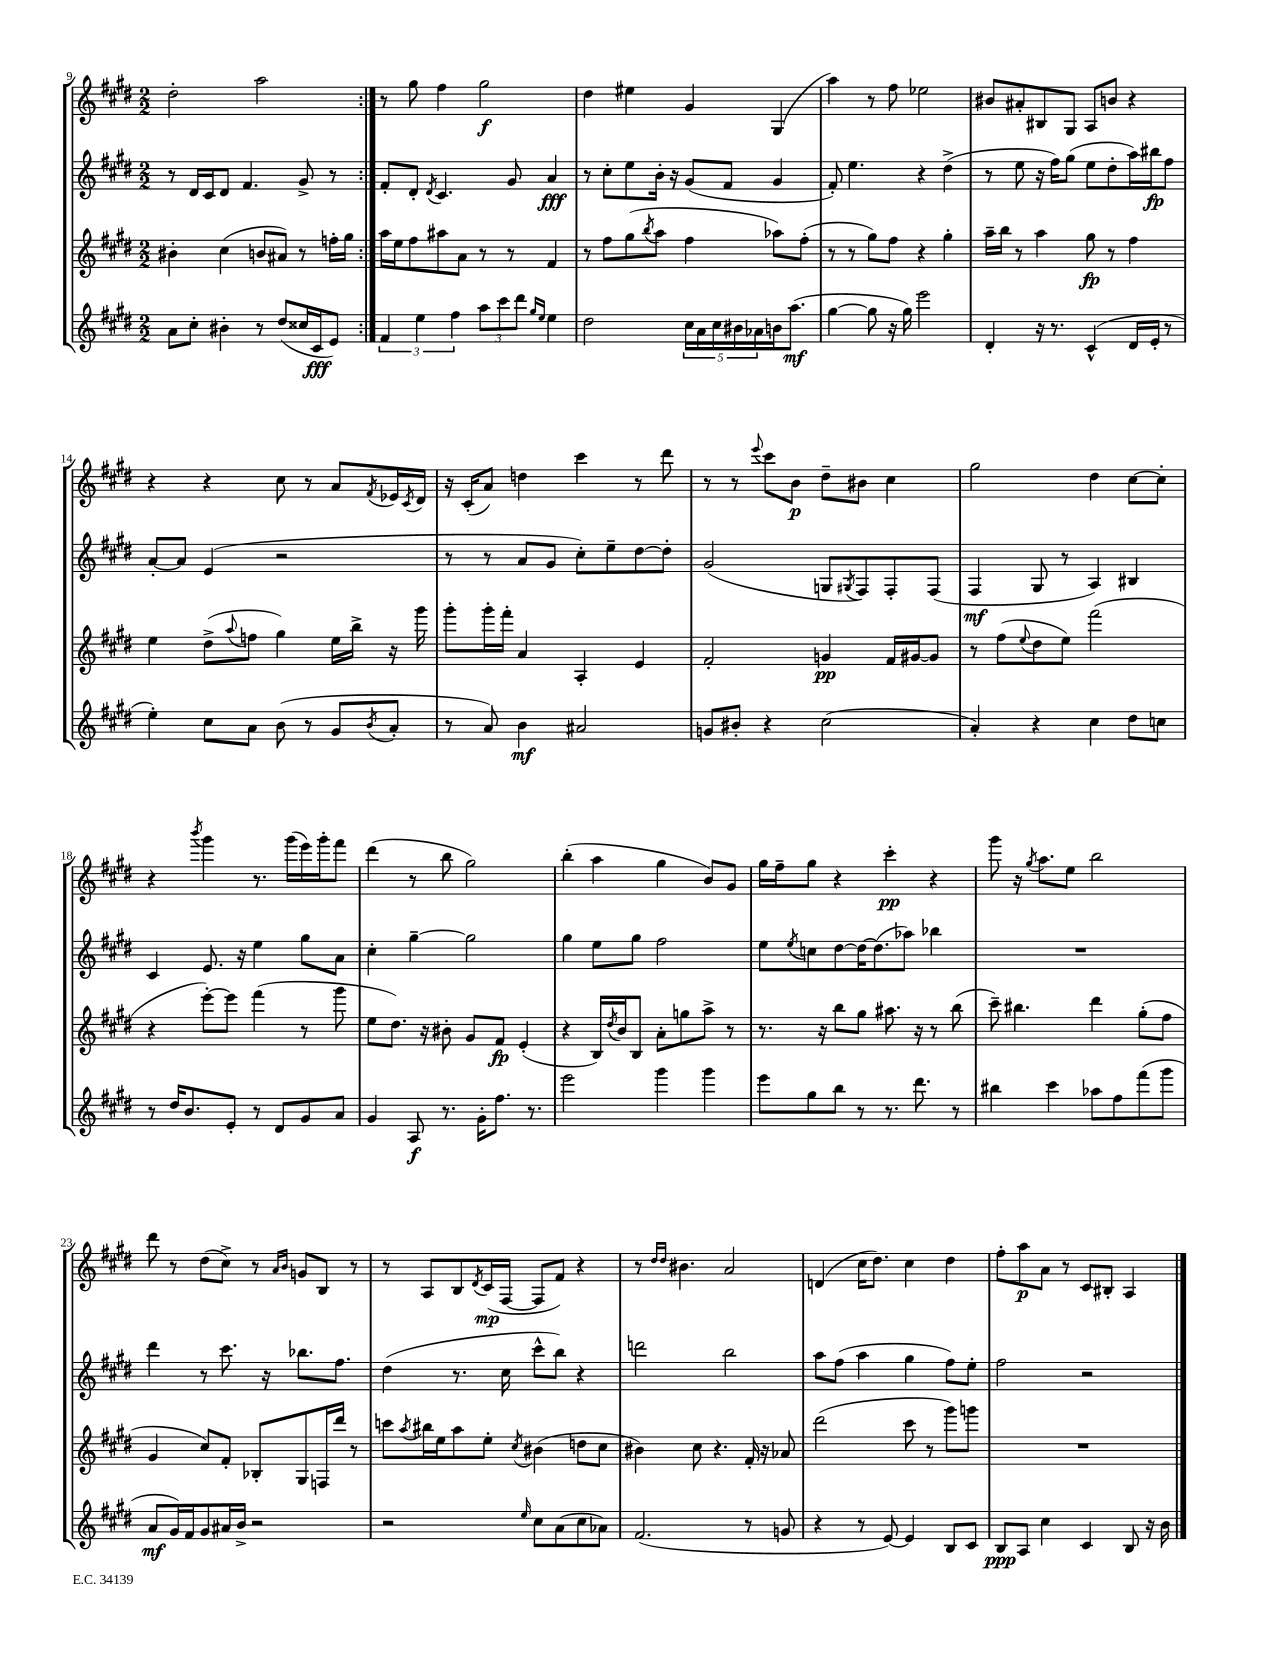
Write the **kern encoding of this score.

**kern	**dynam	**kern	**dynam	**kern	**dynam	**kern	**dynam
*part4	*part4	*part3	*part3	*part2	*part2	*part1	*part1
*staff4	*staff4	*staff3	*staff3	*staff2	*staff2	*staff1	*staff1
*clefG2	*	*clefG2	*	*clefG2	*	*clefG2	*
*k[f#c#g#d#]	*	*k[f#c#g#d#]	*	*k[f#c#g#d#]	*	*k[f#c#g#d#]	*
*M2/2	*	*M2/2	*	*M2/2	*	*M2/2	*
=9	=9	=9	=9	=9	=9	=9	=9
8a\L	.	4b#X'\	.	8r	.	2dd#'\	.
8cc#'\J	.	.	.	16d#/LL	.	.	.
.	.	.	.	16c#/J	.	.	.
4b#X'\	.	(4cc#\	.	8d#/J	.	.	.
.	.	.	.	4.f#/	.	.	.
8r	.	8bn/L	.	.	.	2aa\	.
(8dd#/L	.	8a#X/J)	.	.	.	.	.
16cc##X/L	.	8r	.	8g#^/	.	.	.
16c#/J	fff	.	.	.	.	.	.
8e/J)	.	16ffn'\LL	.	8r	.	.	.
.	.	16gg#\JJ	.	.	.	.	.
=10:|!	=10:|!	=10:|!	=10:|!	=10:|!	=10:|!	=10:|!	=10:|!
6f#/	.	16aa\LL	.	8f#'/L	.	8r	.
.	.	16ee\J	.	.	.	.	.
.	.	8ff#\	.	8d#'/J	.	8gg#\	.
6ee\	.	.	.	.	.	.	.
.	.	.	.	8qd#/	.	.	.
.	.	8aa#X\	.	4.c#/	.	4ff#\	.
6ff#\	.	.	.	.	.	.	.
.	.	8a\J	.	.	.	.	.
12aa\L	.	8r	.	.	.	2gg#\	f
12ccc#\	.	.	.	.	.	.	.
.	.	8r	.	8g#/	.	.	.
12ddd#\J	.	.	.	.	.	.	.
16qqgg#/LL	.	.	.	.	.	.	.
16qqee/JJ	.	.	.	.	.	.	.
4ee\	.	4f#/	.	4a/	fff	.	.
=11	=11	=11	=11	=11	=11	=11	=11
2dd#\	.	8r	.	8r	.	4dd#\	.
.	.	8ff#\L	.	8cc#'\L	.	.	.
.	.	(8gg#\	.	8ee\	.	4ee#X\	.
.	.	8qbb/	.	.	.	.	.
.	.	8aa\J	.	16b'\Jk	.	.	.
.	.	.	.	16r	.	.	.
20cc#\LL	.	4ff#\	.	(8g#/L	.	4g#/	.
20a\	.	.	.	.	.	.	.
20cc#\	.	.	.	.	.	.	.
.	.	.	.	8f#/J	.	.	.
20b#X\	.	.	.	.	.	.	.
20a-X\	.	.	.	.	.	.	.
16bn\J	.	8aa-X\L)	.	4g#/	.	(4G#/	.
(8.aa\J	mf	.	.	.	.	.	.
.	.	(8ff#'\J	.	.	.	.	.
=12	=12	=12	=12	=12	=12	=12	=12
[4gg#\	.	8r	.	8f#'/)	.	4aa\)	.
.	.	8r	.	4.ee\	.	.	.
8gg#\]	.	8gg#\L)	.	.	.	8r	.
16r	.	8ff#\J	.	.	.	8ff#\	.
16gg#\)	.	.	.	.	.	.	.
2eee\	.	4r	.	4r	.	2ee-X\	.
.	.	4gg#'\	.	(4dd#^\	.	.	.
=13	=13	=13	=13	=13	=13	=13	=13
4d#'/	.	16aa~\LL	.	8r	.	8b#X/L	.
.	.	16bb\JJ	.	.	.	.	.
.	.	8r	.	8ee\	.	8a#X'/	.
16r	.	4aa\	.	16r	.	8B#X/	.
8.r	.	.	.	16ff#\KL)	.	.	.
.	.	.	.	(8gg#\J	.	8G#/J	.
(4c#^^/	.	8gg#\	fp	8ee\L	.	8A/L	.
.	.	8r	.	8dd#'\	.	8bn/J	.
16d#/LL	.	4ff#\	.	16aa\L)	.	4r	.
16e'/JJ	.	.	.	16bb#X\J	fp	.	.
8r	.	.	.	8ff#\J	.	.	.
!!LO:LB:g=z
=14	=14	=14	=14	=14	=14	=14	=14
4ee'\)	.	4ee\	.	[8a'/L	.	4r	.
.	.	.	.	8a/J]	.	.	.
8cc#\L	.	(8dd#^\L	.	(4e/	.	4r	.
.	.	8qqaa/	.	.	.	.	.
8a\J	.	8ffn\J	.	.	.	.	.
(8b\	.	4gg#\)	.	2r	.	8cc#\	.
8r	.	.	.	.	.	8r	.
8g#/L	.	16ee\LL	.	.	.	8a/L	.
.	.	16bb^\JJ	.	.	.	.	.
8qb/	.	.	.	.	.	8qf#/	.
8a'/J	.	16r	.	.	.	16e-X/L	.
.	.	.	.	.	.	8qc#/	.
.	.	16ggg#\	.	.	.	16d#/JJ	.
=15	=15	=15	=15	=15	=15	=15	=15
8r	.	8ggg#'\L	.	8r	.	16r	.
.	.	.	.	.	.	(16c#'/KL	.
8a/)	.	16ggg#'\L	.	8r	.	8a/J)	.
.	.	16fff#'\JJ	.	.	.	.	.
4b\	mf	4a/	.	8a/L	.	4ddn\	.
.	.	.	.	8g#/J	.	.	.
2a#X/	.	4A'/	.	8cc#'\L)	.	4ccc#\	.
.	.	.	.	8ee~\	.	.	.
.	.	4e/	.	[8dd#\	.	8r	.
.	.	.	.	8dd#'\J]	.	8ddd#\	.
=16	=16	=16	=16	=16	=16	=16	=16
8gn/L	.	2f#'/	.	(2g#/	.	8r	.
8b#X'/J	.	.	.	.	.	8r	.
.	.	.	.	.	.	8qqeee/	.
4r	.	.	.	.	.	8ccc#\L	.
.	.	.	.	.	.	8b\J	p
(2cc#\	.	4gn/	pp	8Gn/L	.	8dd#~\L	.
.	.	.	.	8qG#X/	.	.	.
.	.	.	.	8F#/)	.	8b#X\J	.
.	.	16f#/LL	.	8F#'/	.	4cc#\	.
.	.	[16g#X/J	.	.	.	.	.
.	.	8g#/J]	.	(8F#/J	.	.	.
=17	=17	=17	=17	=17	=17	=17	=17
4a'/)	.	8r	.	4F#/	mf	2gg#\	.
.	.	(8ff#\L	.	.	.	.	.
.	.	8qqee/	.	.	.	.	.
4r	.	8dd#\	.	8G#/	.	.	.
.	.	8ee\J)	.	8r	.	.	.
4cc#\	.	(2fff#\	.	4A/)	.	4dd#\	.
8dd#\L	.	.	.	4B#X/	.	[8cc#\L	.
8ccn\J	.	.	.	.	.	8cc#'\J]	.
!!LO:LB:g=z
=18	=18	=18	=18	=18	=18	=18	=18
8r	.	4r	.	4c#/	.	4r	.
16dd#/KL	.	.	.	.	.	.	.
8.b/	.	.	.	.	.	.	.
.	.	.	.	.	.	8qbbb/	.
.	.	[8eee'\L)	.	8.e/	.	4ggg#\	.
8e'/J	.	8eee\J]	.	.	.	.	.
.	.	.	.	16r	.	.	.
8r	.	(4fff#\	.	4ee\	.	8.r	.
8d#/L	.	.	.	.	.	.	.
.	.	.	.	.	.	(16ggg#\LL	.
8g#/	.	8r	.	8gg#\L	.	16eee\)	.
.	.	.	.	.	.	16ggg#'\J	.
8a/J	.	8ggg#\	.	8a\J	.	8fff#\J	.
=19	=19	=19	=19	=19	=19	=19	=19
4g#/	.	8ee\L	.	4cc#'\	.	(4ddd#\	.
.	.	8.dd#\J)	.	.	.	.	.
8A/	f	.	.	[4gg#~\	.	8r	.
.	.	16r	.	.	.	.	.
8.r	.	8b#X'\	.	.	.	8bb\	.
.	.	8g#/L	.	2gg#\]	.	2gg#\)	.
16g#'\KL	.	.	.	.	.	.	.
8.ff#\J	.	8f#/J	fp	.	.	.	.
.	.	(4e'/	.	.	.	.	.
8.r	.	.	.	.	.	.	.
=20	=20	=20	=20	=20	=20	=20	=20
2eee\	.	4r	.	4gg#\	.	(4bb'\	.
.	.	16B/LL)	.	8ee\L	.	4aa\	.
.	.	8qdd#/	.	.	.	.	.
.	.	16b/J	.	.	.	.	.
.	.	8B/J	.	8gg#\J	.	.	.
4ggg#\	.	8a'\L	.	2ff#\	.	4gg#\	.
.	.	8ggn\	.	.	.	.	.
4ggg#\	.	8aa^\J	.	.	.	8b/L)	.
.	.	8r	.	.	.	8g#/J	.
=21	=21	=21	=21	=21	=21	=21	=21
8eee\L	.	8.r	.	8ee\L	.	16gg#\LL	.
.	.	.	.	.	.	16ff#~\J	.
.	.	.	.	8qee/	.	.	.
8gg#\	.	.	.	8ccn\	.	8gg#\J	.
.	.	16r	.	.	.	.	.
8bb\J	.	8bb\L	.	[8dd#\	.	4r	.
8r	.	8gg#\J	.	16dd#\K_	.	.	.
.	.	.	.	(8.dd#\]	.	.	.
8.r	.	8.aa#X\	.	.	.	4ccc#'\	pp
.	.	.	.	8aa-X\J)	.	.	.
8.ddd#\	.	16r	.	.	.	.	.
.	.	8r	.	4bb-X\	.	4r	.
8r	.	(8bb\	.	.	.	.	.
=22	=22	=22	=22	=22	=22	=22	=22
4bb#X\	.	8ccc#~\)	.	1r	.	8ggg#\	.
.	.	4.bb#X\	.	.	.	16r	.
.	.	.	.	.	.	8qgg#/	.
.	.	.	.	.	.	8.aa\L	.
4ccc#\	.	.	.	.	.	.	.
.	.	.	.	.	.	8ee\J	.
8aa-X\L	.	4ddd#\	.	.	.	2bb\	.
8ff#\	.	.	.	.	.	.	.
(8fff#\	.	(8gg#'\L	.	.	.	.	.
8ggg#\J	.	8ff#\J	.	.	.	.	.
!!LO:LB:g=z
=23	=23	=23	=23	=23	=23	=23	=23
8a/L	mf	4g#/	.	4ddd#\	.	8ddd#\	.
16g#/L)	.	.	.	.	.	8r	.
16f#/J	.	.	.	.	.	.	.
8g#/	.	8cc#/L)	.	8r	.	(8dd#\L	.
16a#X/L	.	8f#'/J	.	8.ccc#\	.	8cc#^\J)	.
16b^/JJ	.	.	.	.	.	.	.
2r	.	8B-X'/L	.	.	.	8r	.
.	.	.	.	16r	.	.	.
.	.	.	.	.	.	16qqa/LL	.
.	.	.	.	.	.	16qqb/JJ	.
.	.	8G#/	.	8.bb-X\L	.	8gn/L	.
.	.	16Fn/L	.	.	.	8B/J	.
.	.	16ddd#/JJ	.	8.ff#\J	.	.	.
.	.	8r	.	.	.	8r	.
=24	=24	=24	=24	=24	=24	=24	=24
2r	.	8cccn\L	.	(4dd#\	.	8r	.
.	.	8qaa/	.	.	.	.	.
.	.	16bb#X\L	.	.	.	8A/L	.
.	.	16ee\J	.	.	.	.	.
.	.	8aa\	.	8.r	.	8B/	.
.	.	.	.	.	.	8qd#/	.
.	.	8ee'\J	.	.	.	(16c#/L	mp
.	.	.	.	16cc#\	.	[16F#/JJ	.
16qqee/	.	8qcc#/	.	.	.	.	.
8cc#\L	.	(4b#X\	.	8ccc#^^\L	.	8F#/L]	.
(8a\	.	.	.	8bb\J)	.	8f#/J)	.
8cc#\	.	8ddn\L	.	4r	.	4r	.
8a-X\J)	.	8cc#\J	.	.	.	.	.
=25	=25	=25	=25	=25	=25	=25	=25
(2.f#/	.	4b#X\)	.	2dddn\	.	8r	.
.	.	.	.	.	.	16qqdd#/LL	.
.	.	.	.	.	.	16qqdd#/JJ	.
.	.	.	.	.	.	4.b#X\	.
.	.	8cc#\	.	.	.	.	.
.	.	4.r	.	.	.	.	.
.	.	.	.	2bb\	.	2a/	.
8r	.	16f#'/	.	.	.	.	.
.	.	16r	.	.	.	.	.
8gn/	.	8a-X/	.	.	.	.	.
=26	=26	=26	=26	=26	=26	=26	=26
4r	.	(2ddd#\	.	8aa\L	.	(4dn/	.
.	.	.	.	(8ff#\J	.	.	.
8r	.	.	.	4aa\	.	16cc#\KL	.
.	.	.	.	.	.	8.dd#\J)	.
[8e/)	.	.	.	.	.	.	.
4e/]	.	8ccc#\	.	4gg#\	.	4cc#\	.
.	.	8r	.	.	.	.	.
8B/L	.	8ggg#\L)	.	8ff#\L)	.	4dd#\	.
8c#/J	.	8gggn\J	.	8ee'\J	.	.	.
=27	=27	=27	=27	=27	=27	=27	=27
8B/L	ppp	1r	.	2ff#\	.	8ff#'\L	.
8A/J	.	.	.	.	.	8aa\	p
4cc#\	.	.	.	.	.	8a\J	.
.	.	.	.	.	.	8r	.
4c#/	.	.	.	2r	.	8c#/L	.
.	.	.	.	.	.	8B#X'/J	.
8B/	.	.	.	.	.	4A/	.
16r	.	.	.	.	.	.	.
16b\	.	.	.	.	.	.	.
==	==	==	==	==	==	==	==
*-	*-	*-	*-	*-	*-	*-	*-
